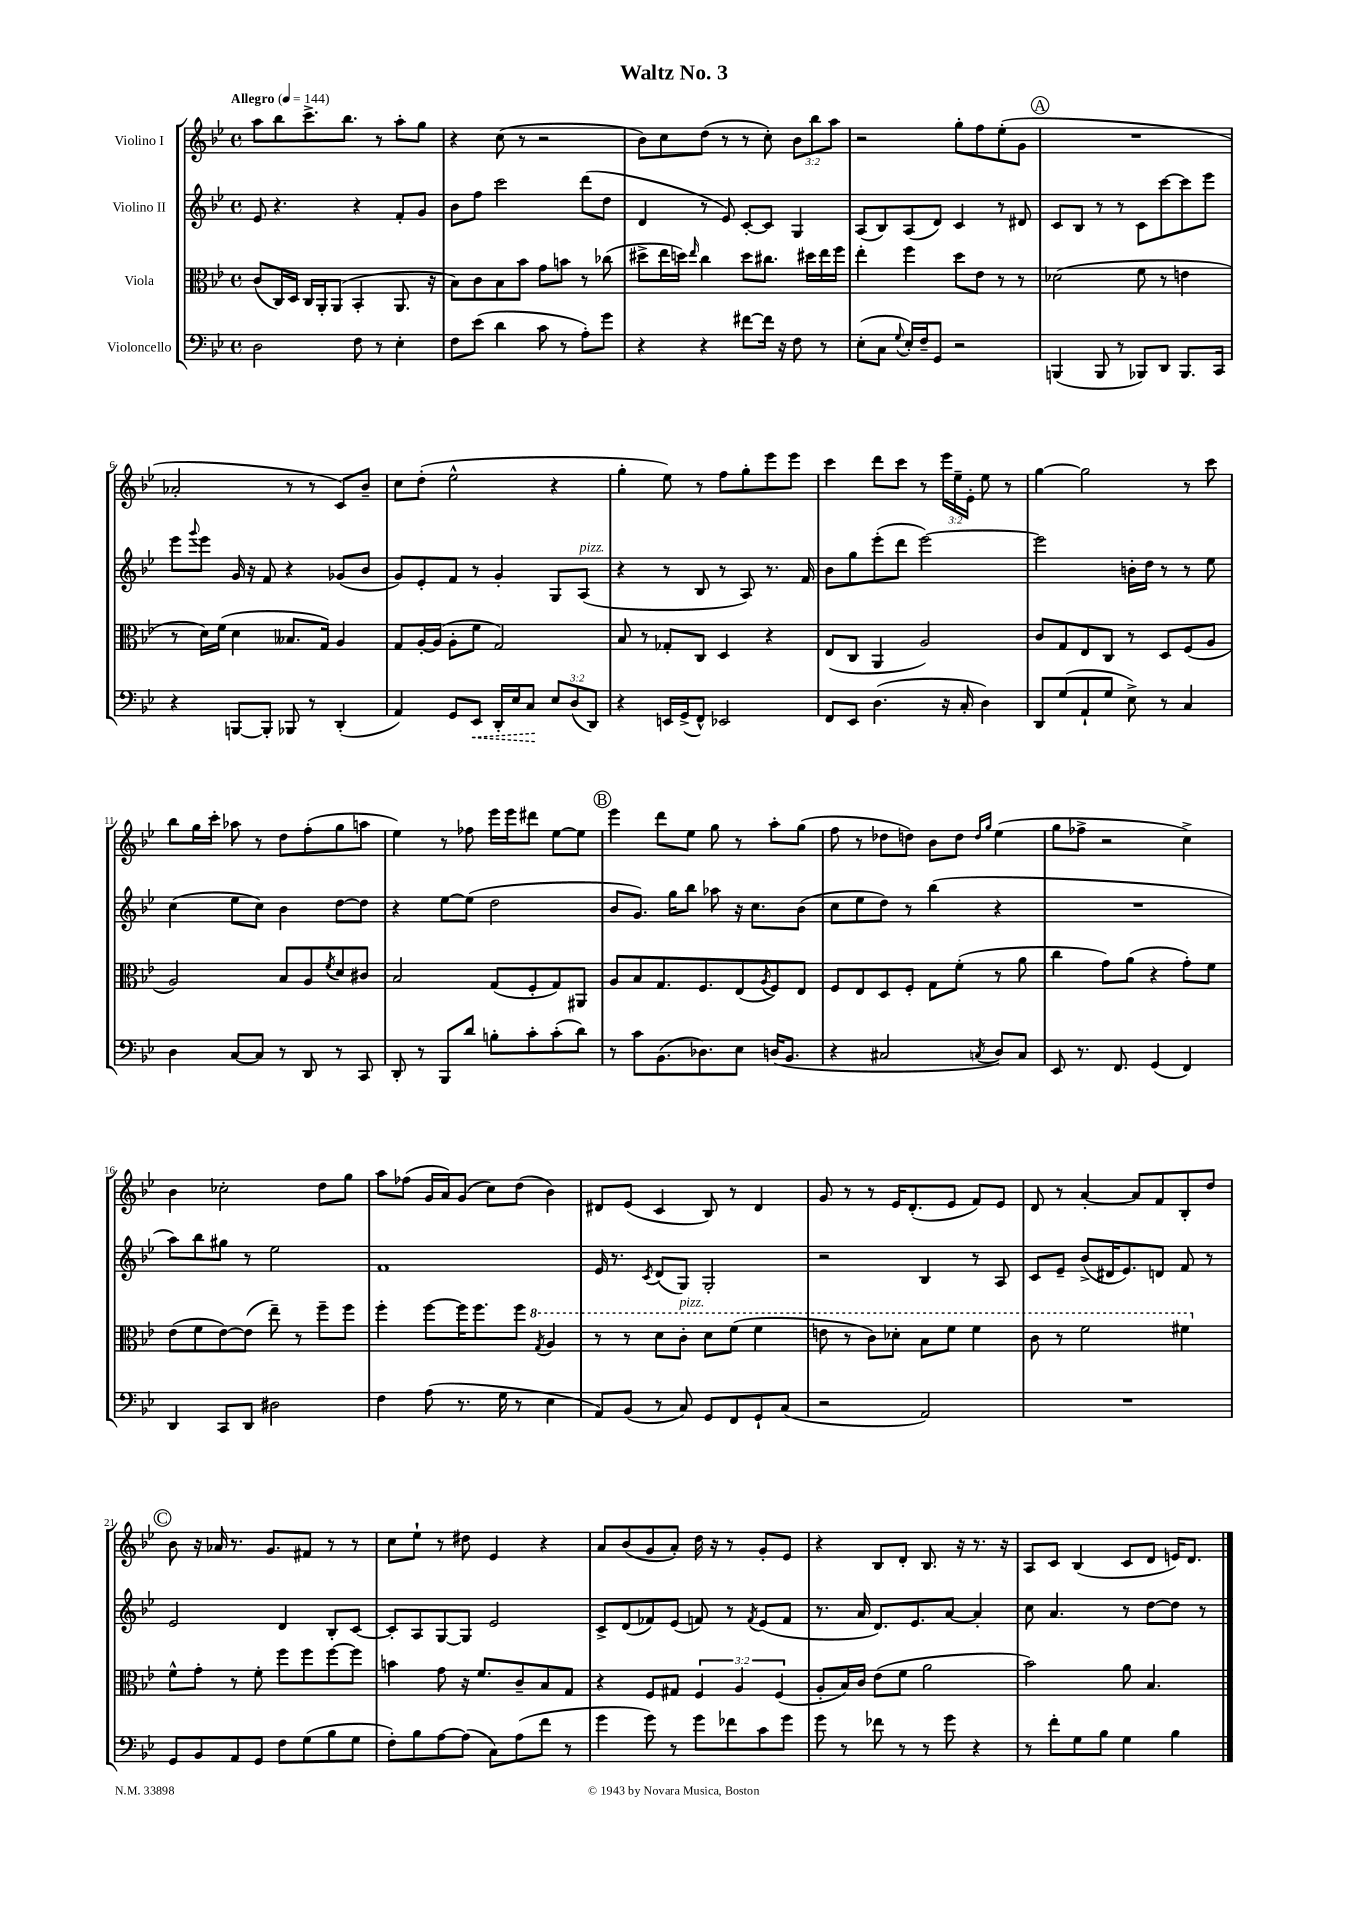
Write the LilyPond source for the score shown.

\header { title = "Waltz No. 3" }
<<
\new StaffGroup <<
\new Staff = "s0" \with { instrumentName = "Violino I" } {
    \clef treble \key bes \major \defaultTimeSignature \time 4/4 \override Staff.TupletNumber.text = #tuplet-number::calc-fraction-text \tempo "Allegro" 4 = 144
    a''8 bes''8 c'''8.-> bes''8. r8 a''8-. g''8 |
    r4 c''8( r8 r2 |
    bes'8) c''8 d''8( r8 r8 c''8-.) \tuplet 3/2 { bes'8 bes''8 a''8 } |
    r2 g''8-. f''8 ees''8-.( g'8 |
    \mark \markup { \circle "A" } R1 |
    aes'2-. r8 r8 c'8) bes'8-- |
    c''8 d''8-.( ees''2-^ r4 |
    g''4-. ees''8) r8 f''8 g''8-. ees'''8 ees'''8 |
    c'''4 d'''8 c'''8 r8 \tuplet 3/2 { ees'''16 ees''16-- ees'16-. } ees''8 r8 |
    g''4~ g''2 r8 c'''8 |
    bes''8 g''16 c'''16-. aes''8 r8 d''8 f''8-.( g''8 a''8 |
    ees''4) r8 fes''8 ees'''16 ees'''16 dis'''8 ees''8~ ees''8 |
    \mark \markup { \circle "B" } ees'''4 d'''8 ees''8 g''8 r8 a''8-. g''8( |
    f''8 r8 des''8 d''8) bes'8 d''8 \grace { d''16 g''16 } ees''4( |
    g''8 fes''8-> r2 c''4->) |
    bes'4 ces''2-. d''8 g''8 |
    a''8 fes''8( g'16 a'16) g'8( c''8) d''8( bes'4) |
    dis'8 ees'8( c'4 bes8) r8 dis'4 |
    g'8 r8 r8 ees'16 d'8.-.( ees'8 f'8) ees'8 |
    d'8 r8 a'4~-. a'8 f'8 bes8-. d''8 |
    \mark \markup { \circle "C" } bes'8 r16 aes'16 r8. g'8. fis'8 r8 r8 |
    c''8 ees''8-! r8 dis''8 ees'4 r4 |
    a'8 bes'8( g'8 a'8-.) d''16 r16 r8 g'8-. ees'8 |
    r4 bes8 d'8-. bes8. r16 r8. r16 |
    a8 c'8 bes4( c'8 d'8 e'16) d'8. \bar "|." |
}
\new Staff = "s1" \with { instrumentName = "Violino II" } {
    \clef treble \key bes \major \defaultTimeSignature \time 4/4
    ees'8 r4. r4 f'8-. g'8 |
    bes'8 f''8 c'''2 d'''8( d''8 |
    d'4 r8 ees'8) c'8~-. c'8 g4 |
    a8( bes8) a8( d'8) c'4 r8 dis'8 |
    \mark \markup { \circle "A" } c'8 bes8 r8 r8 c'8 c'''8~ c'''8 ees'''8 |
    ees'''8 \appoggiatura { g'''8 } ees'''8 g'16 r16 f'8 r4 ges'8( bes'8 |
    g'8) ees'8-. f'8 r8 g'4-. g8 a8^\markup { \italic "pizz." }( |
    r4 r8 bes8 r8 a8) r8. f'16 |
    bes'8 g''8 ees'''8-.( d'''8 ees'''2~) |
    ees'''2 b'16-. d''16 r8 r8 ees''8 |
    c''4( ees''8 c''8) bes'4 d''8~ d''8 |
    r4 ees''8~ ees''8( d''2 |
    \mark \markup { \circle "B" } bes'8 g'8.) g''16 bes''8 aes''8 r16 c''8. bes'8( |
    c''8 ees''8 d''8) r8 bes''4( r4 |
    R1 |
    a''8) bes''8 gis''8 r8 ees''2 |
    f'1 |
    ees'16 r8. \acciaccatura { c'8 } d'8( g8) g2-. |
    r2 bes4 r8 a8 |
    c'8 ees'8-- bes'8->( dis'16 ees'8.) d'8 f'8 r8 |
    \mark \markup { \circle "C" } ees'2 d'4 bes8-. c'8~ |
    c'8-. a8 g8~ g8 ees'2 |
    c'8-> d'8( fes'8) ees'8( f'8) r8 \acciaccatura { f'8 } ees'8( f'8 |
    r8. a'16 d'8.) ees'8. a'8~ a'4-. |
    c''8 a'4. r8 d''8~ d''8 r8 \bar "|." |
}
\new Staff = "s2" \with { instrumentName = "Viola" } {
    \clef alto \key bes \major \defaultTimeSignature \time 4/4 \override Staff.TupletNumber.text = #tuplet-number::calc-fraction-text
    c'8( c16) d16 c16 a,16-. a,8( bes,4-. a,8. r16 |
    bes8) c'8 bes8 bes'8 g'8 b'8 r8 ces''8( |
    dis''8-> ees''16 d''16) \grace { ees''16 } c''4 d''8 cis''8. dis''16 ees''16 f''16 |
    ees''4-. f''4 d''8 ees'8 r8 r8 |
    \mark \markup { \circle "A" } des'2( f'8 r8 e'4 |
    r8 d'16) f'16( d'4 beses8. g16) a4 |
    g8 a16~-. a16( a8-. f'8 g2) |
    bes8 r8 ges8-. c8 d4 r4 |
    ees8( c8 a,4 a2) |
    c'8 g8 ees8 c8 r8 d8 f8( a8 |
    a2) bes8 a8 \acciaccatura { f'8 } d'8 cis'8 |
    bes2 g8( f8-. g8) ais,8 |
    \mark \markup { \circle "B" } a8 bes8 g8. f8. ees8( \acciaccatura { a8 } f8) ees8 |
    f8 ees8 d8 f8-. g8 f'8-.( r8 a'8 |
    c''4 g'8) a'8( r4 g'8-.) f'8 |
    ees'8( f'8 ees'8~) ees'8( ees''8--) r8 f''8-- f''8 |
    f''4-. f''8~ f''16 f''8. f''8 \ottava #1 \acciaccatura { g'8 } a'4 |
    r8 r8 d''8 c''8-.^\markup { \italic "pizz." } d''8 f''8( f''4 |
    e''8 r8 c''8) des''8-. bes'8 f''8 f''4 |
    c''8 r8 f''2 fis''4 \ottava #0 |
    \mark \markup { \circle "C" } f'8-^ g'8-. r8 f'8-. f''8 f''8 f''8~ f''8 |
    b'4 g'8 r16 f'8. c'8-- bes8 g8 |
    r4 f8 gis8 \tuplet 3/2 { f4 a4 f4( } |
    a8-. bes16) c'16 ees'8( f'8 a'2 |
    bes'2) a'8 bes4. \bar "|." |
}
\new Staff = "s3" \with { instrumentName = "Violoncello" } {
    \clef bass \key bes \major \defaultTimeSignature \time 4/4 \override Staff.TupletNumber.text = #tuplet-number::calc-fraction-text
    d2 f8 r8 ees4-. |
    f8 ees'8( d'4 c'8 r8 a8-.) g'8 |
    r4 r4 fis'8~ fis'16 r16 f8 r8 |
    ees8-.( c8 \appoggiatura { g8 } ees16-.) f16-- g,8 r2 |
    \mark \markup { \circle "A" } b,,4( b,,8 r8 bes,,8) d,8 bes,,8. c,16 |
    r4 b,,8~ b,,8-. bes,,8 r8 d,4-.( |
    a,4) g,8 \once \override Hairpin.style = #'dashed-line ees,8\< d,16-. ees16 c8\! \tuplet 3/2 { ees8 d8( d,8) } |
    r4 e,16 g,16->( f,8-^) ees,2 |
    f,8 ees,8 d4.( r16 c16-. d4) |
    d,8 g8( a,8-! g8 ees8->) r8 c4 |
    d4 c8~ c8 r8 d,8 r8 c,8 |
    d,8-. r8 bes,,8 d'8 b8-. c'8-. c'8-.( d'8) |
    \mark \markup { \circle "B" } r8 c'8 bes,8.( des8.) ees8 d16( bes,8. |
    r4 cis2 \acciaccatura { c8 } d8) c8 |
    ees,8 r8. f,8. g,4( f,4) |
    d,4 c,8 d,8 dis2 |
    f4 a8( r8. g16 r8 ees4 |
    a,8) bes,8( r8 c8) g,8 f,8 g,8-! c8( |
    r2 a,2) |
    R1 |
    \mark \markup { \circle "C" } g,8 bes,8 a,8 g,8 f8 g8( bes8 g8 |
    f8-.) bes8 a8~ a8( c8) a8( f'8 r8 |
    g'4 g'8) r8 g'8 fes'8 c'8 g'8 |
    g'8 r8 fes'8 r8 r8 g'8 r4 |
    r8 f'8-. g8 bes8 g4 bes4 \bar "|." |
}
>>
>>
